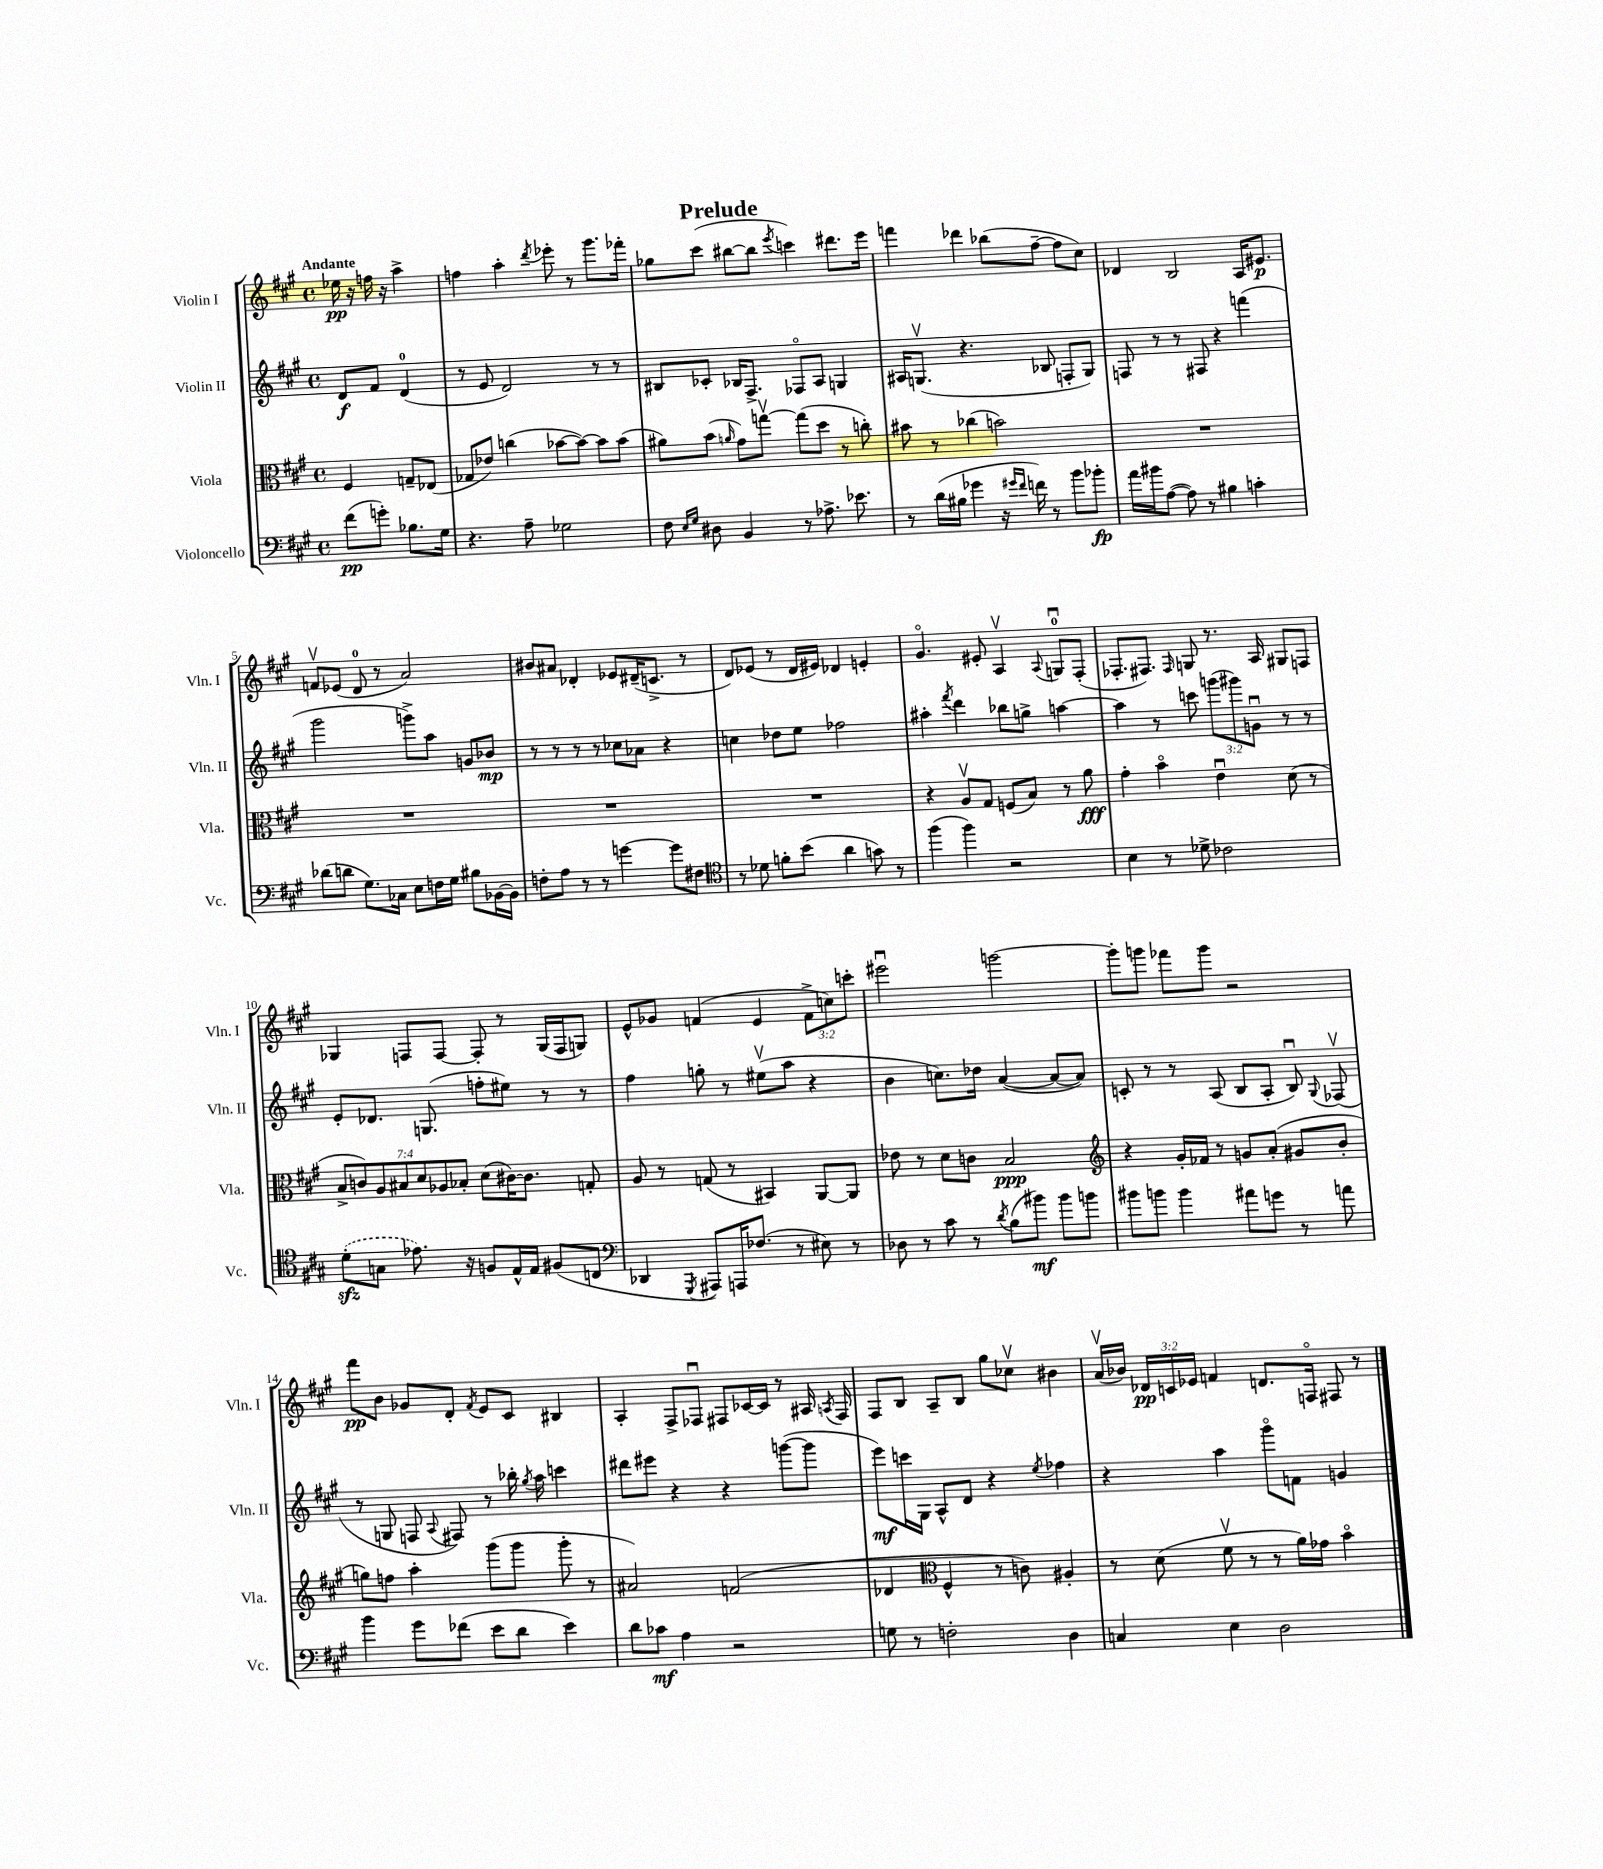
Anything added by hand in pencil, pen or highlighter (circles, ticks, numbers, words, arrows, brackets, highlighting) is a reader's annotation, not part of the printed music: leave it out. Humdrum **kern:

**kern	**kern	**kern	**kern
*staff4	*staff3	*staff2	*staff1
*clefF4	*clefC3	*clefG2	*clefG2
*k[f#c#g#]	*k[f#c#g#]	*k[f#c#g#]	*k[f#c#g#]
*M4/4	*M4/4	*M4/4	*M4/4
*met(c)	*met(c)	*met(c)	*met(c)
(8f#	4F#	8d	16ee-
.	.	.	16r
8g')	.	8f#	16ff
.	.	.	16r
8.B-	8G~	(4d	4aa^
.	(8E-	.	.
16G#	.	.	.
=	=	=	=
4.r	8G-	8r	4ff
.	8e-)	8e	.
.	(4cc	2d)	4aa'
8A~	.	.	.
.	.	.	8qddd
2G-	[8b-	.	8eee-'
.	8b-_)	.	8r
.	8b-]	8r	8.ggg#
.	(8b-	8r	.
.	.	.	16fff-'
=	=	=	=
8F#	8a#)	8B#	8gg-
16qqE	.	.	.
16qqG#	.	.	.
8D#	(8b	8c-'	(8ccc#
.	16qqa	.	.
4BB	8g#)	16B-	[8bb#
.	.	8.F#^	.
.	[8ggv	.	8bb#]
.	.	.	8qeee
8r	(8gg]	8F-o	4ccc)
8.A-^	8dd	8A	.
.	8r	4G	8.ddd#
8.e-	.	.	.
.	8cc')	.	.
.	.	.	16eee
=	=	=	=
8r	8b#	16A#	4fff
.	.	(8.Gv	.
(16d	8r	.	.
16B#	.	.	.
4g-	(4cc-	4.r	4ddd-
16r	2b)	.	(8bb-
16qqg#	.	.	.
16qqf#	.	.	.
16f)	.	.	.
8r	.	8B-	[8ff#~
8b	.	8F'	8ff#]
8b-'	.	8G)	8cc#)
=	=	=	=
16a	1r	8F	4d-
16b#	.	.	.
([8A	.	8r	.
8A])	.	8r	2B
8r	.	8F#	.
4B#	.	4r	.
4c'	.	(4fff	16A
.	.	.	8.e#
=	=	=	=
(8d-	1r	2ggg#	8fv
8d	.	.	(8e-
8.G#)	.	.	8d
.	.	.	8r
16C-	.	.	.
8E	.	8ggg^)	2a)
16F	.	8aa	.
16G#	.	.	.
8B#	.	8g	.
[16BB-	.	8b-	.
16BB-]	.	.	.
=	=	=	=
8F'	1r	8r	8b#
8A	.	8r	8a#
8r	.	8r	4d-'
8r	.	8r	.
[4g	.	8cc-	8e-
.	.	8a-	(16d#~
.	.	.	8.c^
8g]	.	4r	.
8F#	.	.	8r
=	=	=	=
*clefC4	*	*	*
8r	1r	4cc	8d)
8d-	.	.	(8e-
8f'	.	8dd-	8r
(8b	.	8ee	16d
.	.	.	16e#)
4a	.	2ff-	4d-
8g)	.	.	4e'
8r	.	.	.
=	=	=	=
(4ff#	4r	4aa#'	4.g#o
.	.	8qfff#	.
4ff#)	8Av	4ddd	.
.	8G#	.	8e#'
2r	(8F	8bb-	4Av
.	8B)	8gg^	.
.	.	.	8qqA
.	8r	[4aa	8Gu
.	8a	.	(8F#'
=	=	=	=
4B	4g#'	4aa]	8.F-'
.	.	.	8.F#)
8r	4bo	8r	.
.	.	.	16qqF#
8d-^	.	8ccc	8G
2c-	4eu	(12ggg	8.r
.	.	12ggg#)	.
.	.	12gu	.
.	.	.	16A
.	(8d	8r	8G#
.	8r	8r	8F
=	=	=	=
(8d'	14B^	8e'	4G-
.	14c)	.	.
8G	.	8.d-	.
.	14A	.	.
.	14B#	.	.
8.e-)	.	.	8F
.	14d	.	.
.	.	(8.G	.
.	14A-	.	.
.	.	.	[8F
.	14B-'	.	.
16r	.	.	.
8F	(8d	8ff'	8F']
16E^^	[16c#)	8ee#)	8r
16E	8.c#]	.	.
(8F#	.	8r	(16G-
.	.	.	16F
8C	8G'	8r	8G)
=	=	=	=
*clefF4	*	*	*
4DD-	8A	4ff#	8e^^
.	8r	.	8g-
8qGGG#	.	.	.
8AAA#)	(8G	8gg'	(4f
16AAA	8r	8r	.
(8.F-	.	.	.
.	4BB#)	(8ee#v	4e
8r	.	8aa	.
8E#)	[8AA	4r	12f^
.	.	.	12cc)
8r	8AA]	.	.
.	.	.	12ccc'
=	=	=	=
8D-	8e-	4b	2eee#u
8r	8r	.	.
8c#	8d	8.cc)	.
8r	8c	.	.
.	.	16dd-	.
8qd	.	.	.
(8B	2B	([4a	[2ggg
8b#)	.	.	.
8b#	.	8a_	.
8b	.	8a])	.
=	=	=	=
*	*clefG2	*	*
8b#	4r	8c'	8ggg']
8b	.	8r	8ggg
4b	16g#'	8r	8fff-
.	16f-	.	.
.	8r	(8A	8ggg
8a#	8g	8B	2r
8g	(8a'	8A'	.
8r	8g#	8Bu)	.
.	.	8qqG#	.
8a	8b'	(8F-v	.
=	=	=	=
4b	8gg)	8r	8fff#
.	8ff	8G	8b
8g#	4aa'	8F	8g-
.	.	8qqA	.
(8f-	.	8F#)	8d'
.	.	.	8qf#
8e	(8ggg#	8r	8e
8d	8ggg#	16bb-'	8c#
.	.	8qgg#	.
.	.	16aa	.
4e)	8ggg#'	4ccc	4B#
.	8r	.	.
=	=	=	=
8d	2a#)	8ddd#	4A'
8c-	.	8eee#	.
4A	.	4r	8F#^
.	.	.	8F-u
2r	(2f	4r	8F#
.	.	.	[16c-
.	.	.	16c-]
.	.	([8ggg	8r
.	.	8ggg]	16A#
.	.	.	8qA
.	.	.	16F#
=	=	=	=
8G	4d-	8eee)	8F#
8r	.	16ccc	8B
.	.	16G#	.
*	*clefC3	*	*
2F'	4F#^^	8A^^	8A~
.	.	8d	8B
.	8r	4r	8gg#
.	8c)	.	8cc-v
.	.	8qee	.
4D	4A#'	4ff-	4b#
=	=	=	=
4C	8r	4r	(16av
.	.	.	16b-)
.	(8d	.	24d-
.	.	.	24c
.	.	.	24e-
4E	8f#v	4aa	4f
.	8r	.	.
2D	8r	8ggg#o	8.d
.	16a)	8f	.
.	16g-	.	16Fo
.	4bo	4g	8F#
.	.	.	8r
==	==	==	==
*-	*-	*-	*-
